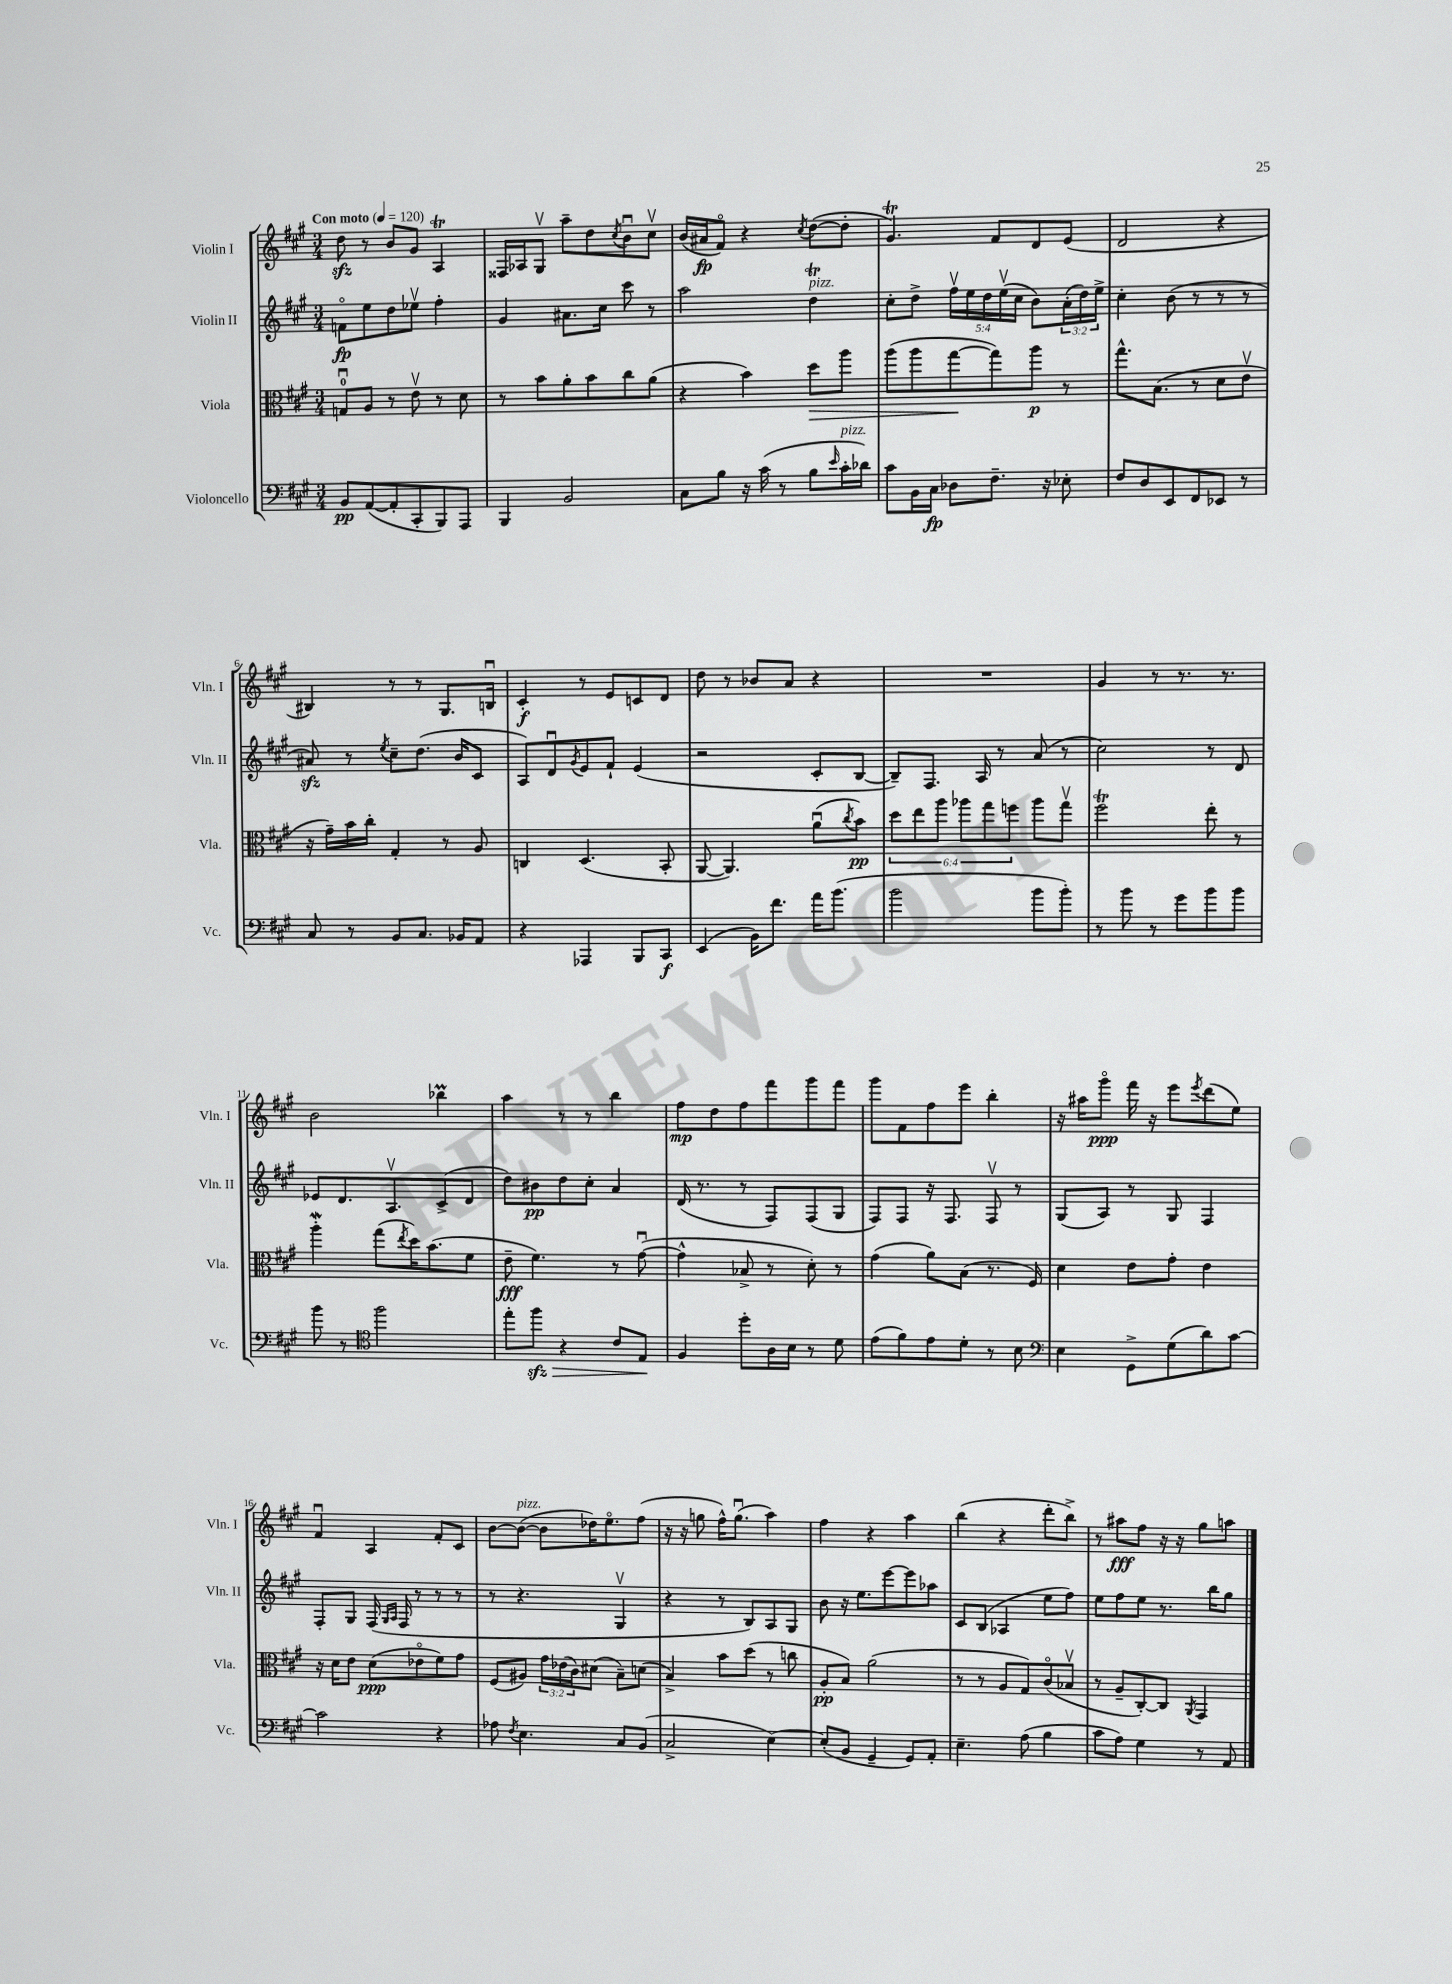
<<
\new StaffGroup <<
\new Staff = "s0" \with { instrumentName = "Violin I" shortInstrumentName = "Vln. I" } {
    \clef treble \key a \major \numericTimeSignature \time 3/4 \tempo "Con moto" 4 = 120
    d''8\sfz r8 b'8 gis'8 a4\trill |
    fisis16 aes16 gis8\upbow a''8-- d''8 \acciaccatura { cis''8 } b'8\downbow cis''8\upbow |
    b'16( ais'16\fp fis'8\flageolet) r4 \acciaccatura { cis''8 } d''8~( d''8-. |
    gis'4.\trill) fis'8 d'8 e'8( |
    d'2 r4 |
    bis4) r8 r8 gis8. b16\downbow |
    cis'4-.\f r8 e'8 c'8 d'8 |
    d''8 r8 bes'8 a'8 r4 |
    R2. |
    gis'4 r8 r8. r8. |
    b'2 bes''4\prall |
    a''4 r8 r8 b''4 |
    fis''8\mp d''8 fis''8 fis'''8 gis'''8 fis'''8 |
    gis'''8 fis'8 fis''8 e'''8 b''4-. |
    r16 ais''16 gis'''8\flageolet\ppp fis'''16 r16 e'''8 \acciaccatura { e'''8 } d'''8( e''8) |
    fis'4\downbow a4 fis'8-. cis'8 |
    b'8~ b'8~^\markup { \italic "pizz." }( b'8 des''16) e''8.\flageolet fis''8( |
    r16 r16 g''8 fis''16-^) g''8.\downbow( a''4) |
    fis''4 r4 a''4 |
    b''4( r4 d'''8-. b''8->) |
    r8 ais''8\fff fis''8 r16 r16 gis''8 a''8 \bar "|." |
}
\new Staff = "s1" \with { instrumentName = "Violin II" shortInstrumentName = "Vln. II" } {
    \clef treble \key a \major \numericTimeSignature \time 3/4 \override Staff.TupletNumber.text = #tuplet-number::calc-fraction-text
    f'8\flageolet\fp e''8 d''8 ees''8\upbow fis''4-. |
    gis'4 ais'8. cis''16 cis'''8 r8 |
    a''2 d''4\trill^\markup { \italic "pizz." } |
    cis''8-. d''8-> \tuplet 5/4 { fis''16\upbow e''16 d''16 e''16\upbow( cis''16 } b'8) \tuplet 3/2 { a'16-.( d''16) e''16-> } |
    cis''4-. b'8( r8 r8 r8 |
    ais'8\sfz) r8 \acciaccatura { e''8 } cis''8-- d''8.( b'16 cis'8 |
    a8) d'8\downbow \acciaccatura { gis'8 } e'8 fis'8-! e'4( |
    r2 cis'8-. b8~ |
    b8--) fis8. a16 r8 a'8( r8 |
    cis''2) r8 d'8 |
    ees'8 d'8. a8.\upbow cis'8->( d'8 |
    d''8) bis'8\pp d''8 cis''8-. a'4 |
    d'16( r8. r8 fis8) fis8( gis8 |
    fis8) fis8 r16 fis8. fis8\upbow r8 |
    gis8( a8) r8 gis8 fis4 |
    fis8-. gis8 fis16( \grace { gis16 a16 } fis16 r8 r8 r8 |
    r8 r4. gis4\upbow |
    r4 r8 b8) a8 gis8 |
    b'8 r16 e''8. e'''8~ e'''8 aes''8 |
    cis'8 b8( aes4 e''8 fis''8) |
    e''8 fis''8 e''8 r8. b''16 gis''8 \bar "|." |
}
\new Staff = "s2" \with { instrumentName = "Viola" shortInstrumentName = "Vla." } {
    \clef alto \key a \major \numericTimeSignature \time 3/4 \override Staff.TupletNumber.text = #tuplet-number::calc-fraction-text
    g8-0\downbow a8 r8 e'8\upbow r8 d'8 |
    r8 b'8 a'8-. b'8 cis''8 a'8( |
    r4 b'4) d''8\> a''8 |
    a''8( a''8 gis''8~\! gis''8) a''8\p r8 |
    gis''8.-^ b8.( r8 d'8 e'8\upbow |
    r16 gis'16--) b'16 cis''16-. gis4-. r8 a8 |
    c4 d4.( b,8-. |
    a,8~ a,4.) a'8\downbow( \acciaccatura { cis''8 } b'8\pp) |
    \tuplet 6/4 { d''8 e''8 a''8 aes''8 gis''8 f''8 } aes''8 gis''8\upbow |
    fis''2\trill e''8-. r8 |
    a''4-.\mordent gis''8( \acciaccatura { e''8 } d''16) b'8.( fis'8 |
    e'8--\fff fis'4.) r8 gis'8~\downbow( |
    gis'4-^ bes8-> r8 d'8-.) r8 |
    gis'4( a'8) b8( r8. fis16) |
    d'4 e'8 gis'8-. e'4 |
    r16 d'16 e'8 d'8\ppp( ees'8\flageolet fis'8) gis'8 |
    fis8( ais8) \tuplet 3/2 { gis'16 ees'16( cis'16) } dis'8( b8--) d'8( |
    b4->) b'8 d''8( r8 c''8 |
    a8-.\pp b8) a'2( |
    r8 r8 a8 gis8) cis'8\flageolet( bes8\upbow |
    r8 a8-- cis8~-.) cis8 \acciaccatura { a,8 } gis,4 \bar "|." |
}
\new Staff = "s3" \with { instrumentName = "Violoncello" shortInstrumentName = "Vc." } {
    \clef bass \key a \major \numericTimeSignature \time 3/4
    b,8\pp a,8~( a,8-. cis,8-. b,,8) a,,8 |
    b,,4 b,2 |
    cis8 b8 r16 cis'16( r8 b8 \grace { e'16 } cis'16-.^\markup { \italic "pizz." } des'16) |
    cis'8 b,16 cis16\fp des8 fis8.-- r16 ees8-. |
    fis8 d8 e,8 fis,8 ees,8 r8 |
    cis8 r8 b,8 cis8. bes,16 a,8 |
    r4 aes,,4 b,,8 cis,8\f |
    e,4( b,16) fis'8. a'16 b'8.( |
    b'2 b'8 b'8-.) |
    r8 b'8 r8 gis'8 b'8 b'8 |
    b'8 r8 \clef tenor fis''2 |
    e''8-. fis''8\sfz\> r4 cis'8 e8\! |
    fis4 d''8-. a16 b16 r8 d'8 |
    e'8( fis'8) e'8 d'8-. r8 b8 |
    \clef bass e4 gis,8-> gis8( d'8) cis'8~ |
    cis'2 r4 |
    aes8 \acciaccatura { fis8 } e4. cis8 b,8( |
    cis2-> e4~) |
    e8-.( b,8 gis,4-- gis,8) a,8-. |
    e4.-- a8( b4 |
    cis'8 a8) gis4 r8 a,8 \bar "|." |
}
>>
>>
